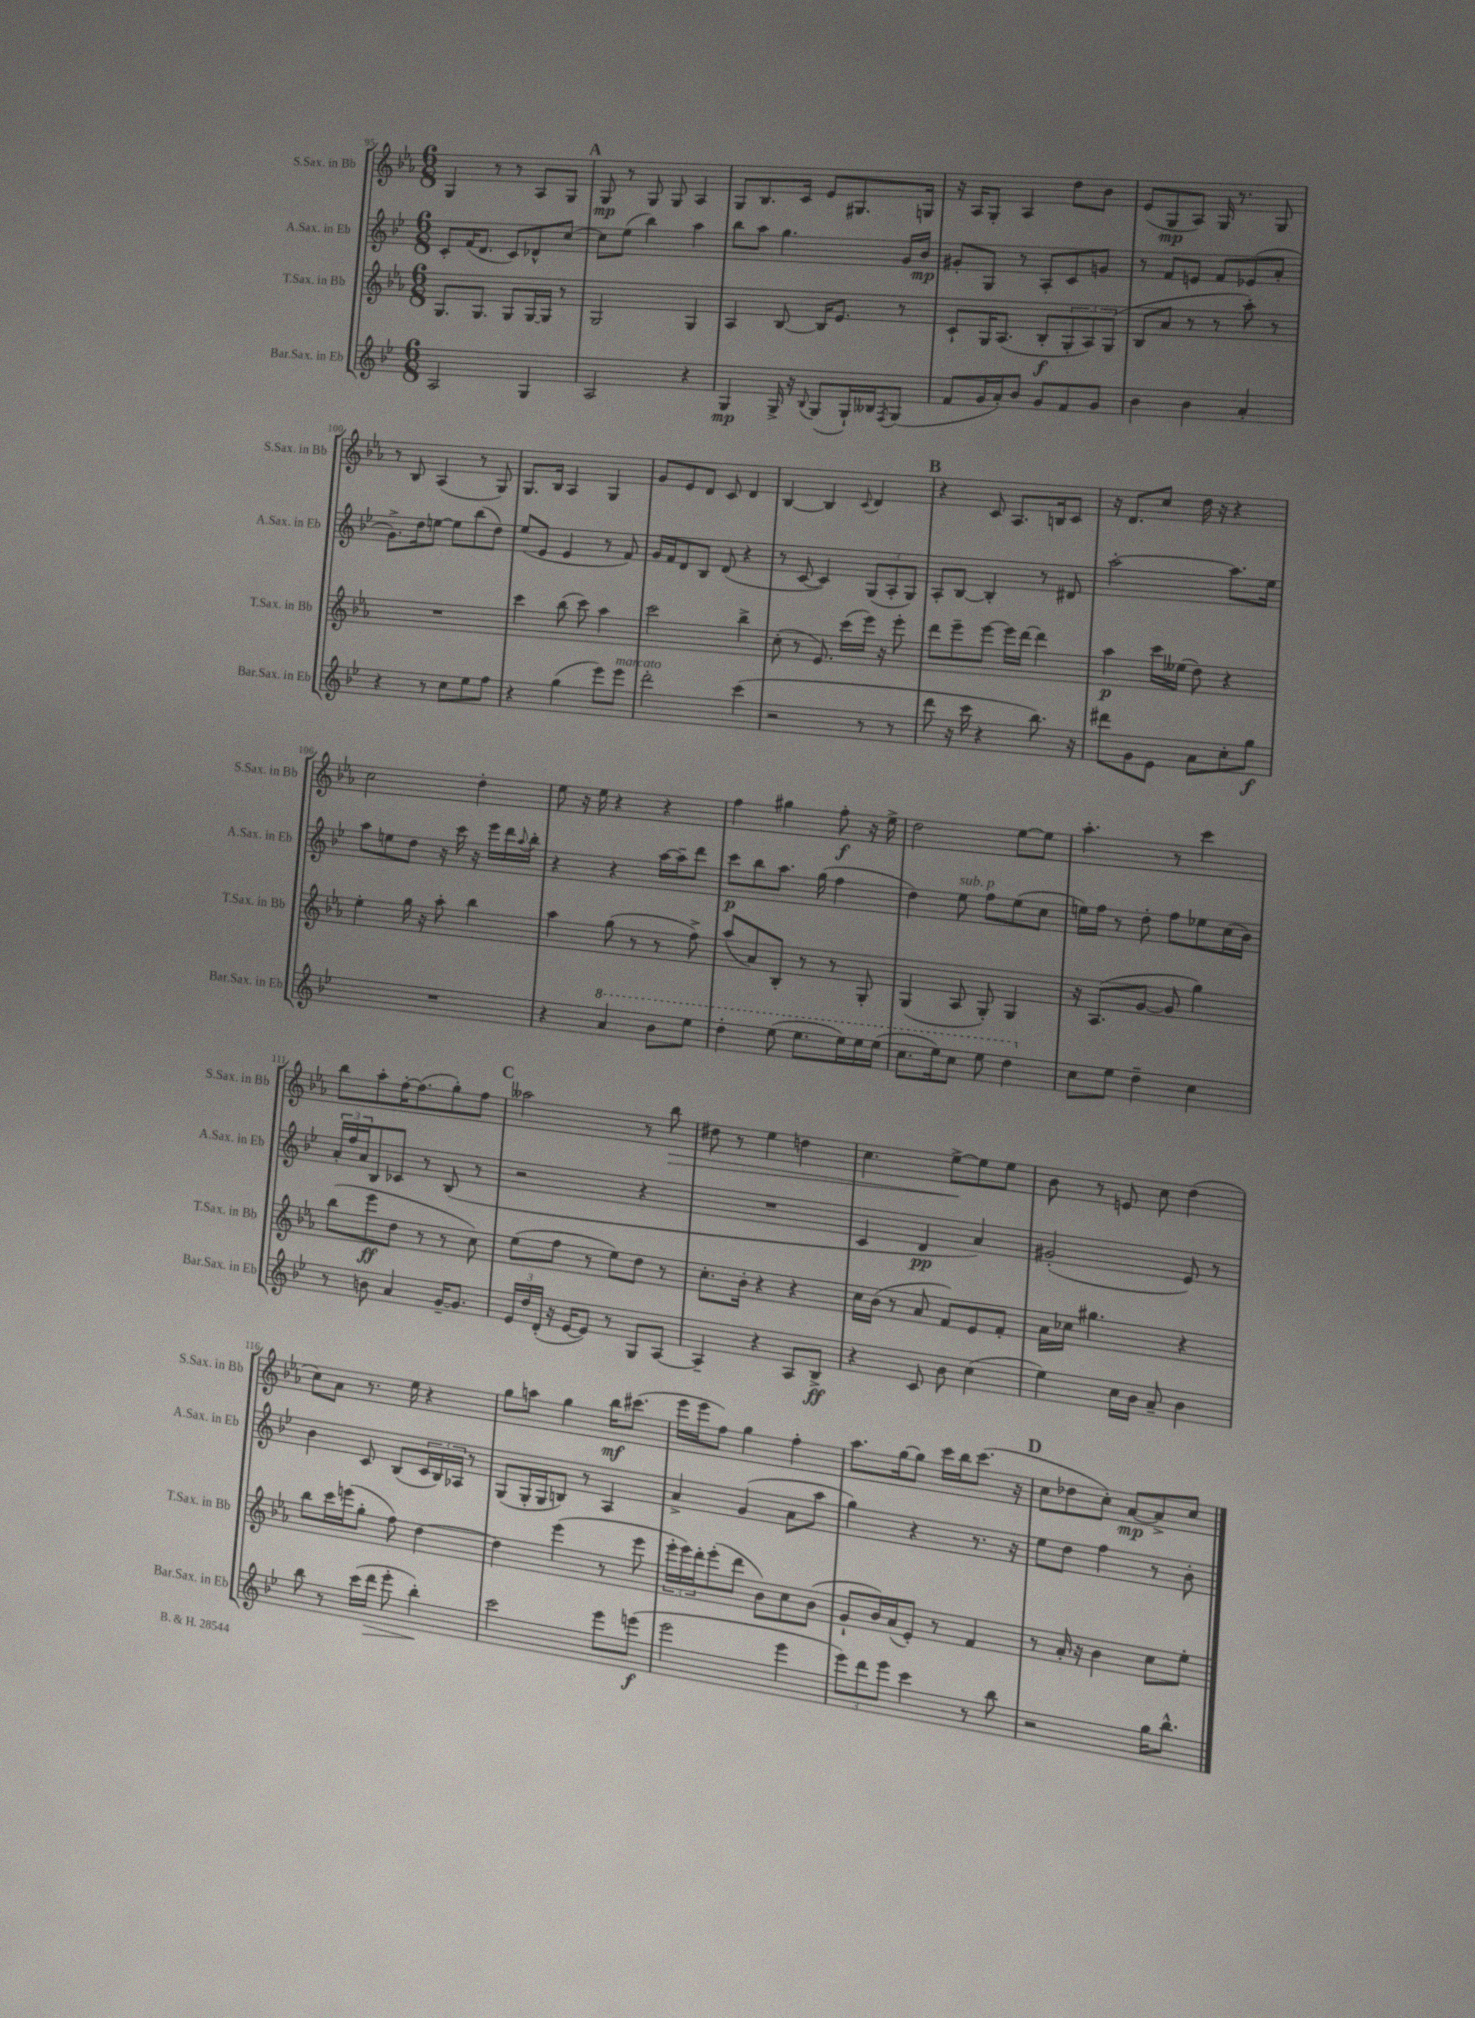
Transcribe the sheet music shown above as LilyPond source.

<<
\new StaffGroup <<
\new Staff = "s0" \with { instrumentName = "S.Sax. in Bb" shortInstrumentName = "S.Sax. in Bb" } {
    \clef treble \key ees \major \numericTimeSignature \time 6/8
    g4 r8 r8 aes8 g8 |
    \mark \markup { \bold "A" } g8\mp r8 g8 g8 aes4 |
    g8 bes8. c'16 ees'8 gis8. g16 |
    r16 aes16 g8-. aes4 d''8 bes'8 |
    ees'8( g8\mp aes8) g16 r8. g8 |
    r8 bes8 aes4( r8 g8) |
    g8. bes16 aes4 g4 |
    g'8 ees'8 d'8 c'8 d'4 |
    bes4~ bes4 \appoggiatura { c'8 } d'4 |
    \mark \markup { \bold "B" } r4 c'8 aes8. b16 c'8 |
    r16 d'8. c''8 d''16 r16 r4 |
    c''2 d''4-. |
    ees''8 r16 ees''16 r4 r4 |
    f''4 gis''4 f''8-.\f r16 ees''16-> |
    d''2 ees''8~ ees''8 |
    aes''4.-. r8 c'''4 |
    bes''8 aes''8-. f''16~-. f''8.( g''8-.) f''8 |
    \mark \markup { \bold "C" } aeses''2 r8 bes''8\> |
    dis''8 r8 ees''4 d''4 |
    c''4. ees''8~->\! ees''8 ees''8 |
    bes'8 r8 e'8 c''8 d''4( |
    c''8) aes'8 r8. ees''16 r4 |
    g''8 a''8 g''4 bes''16\mf cis'''8.( |
    ees'''16 ees'''16 f''8) g''4 f''4-. |
    aes''8. g''16~ g''8 c'''16 bes''16 c'''8.( r16 |
    \mark \markup { \bold "D" } c''8 des''8 c''8-.) aes'8~\mp aes'8-> c''8 \bar "|." |
}
\new Staff = "s1" \with { instrumentName = "A.Sax. in Eb" shortInstrumentName = "A.Sax. in Eb" } {
    \clef treble \key bes \major \numericTimeSignature \time 6/8
    c'8-. f'16( d'8. c'8) des'8-^ c''8~ |
    \mark \markup { \bold "A" } c''8 ees''8( bes''4) a''4 |
    bes''8 a''8 g''4. g'16 bes'16\mp |
    gis'8-. g8 r8 a8-. c'8 g'8 |
    r8 f'8 e'8 f'8 ees'8( a'8-. |
    g'8.->) d''16 e''8~ e''8 bes''8( d''8) |
    ees''8( ees'8 ees'4 r8 f'8) |
    g'16 f'16 d'8 bes8 d'8( r4 |
    r8 c'8~ c'4) \tuplet 3/2 { g8( a8-. g8) } |
    \mark \markup { \bold "B" } a8-. bes8~ bes4-. r8 dis'8 |
    a''2~-. a''8. ees''16 |
    a''8 e''8 d''8 r16 c'''16 r16 ees'''16 d'''16 \appoggiatura { a''8 } bes''16-. |
    r4 r4 a''16~ a''16-- d'''8 |
    c'''8\p bes''8 a''8. g''16( f''4 |
    d''4) ees''8^\markup { \italic "sub. p" } f''8 ees''8( c''8 |
    e''16) f''16 r8 d''8-. f''8 ees''8 c''16( bes'16) |
    \tuplet 3/2 { a'16-. f''16 a'16 } bes8 ces'8 r8 bes8( r8 |
    \mark \markup { \bold "C" } r2 r4 |
    R2. |
    c'4 d'4\pp a'4) |
    gis'2-.( ees'8) r8 |
    bes'4 c'8 bes8( \tuplet 3/2 { c'16 bes16) aes16 } r8 |
    g8( g16-. g16 b8) r8 a4 |
    a'4-> g'4( a'8 a''8 |
    g''4) r4 r8. r16 |
    \mark \markup { \bold "D" } ees''8 d''8 f''4 r8 bes'8-. \bar "|." |
}
\new Staff = "s2" \with { instrumentName = "T.Sax. in Bb" shortInstrumentName = "T.Sax. in Bb" } {
    \clef treble \key ees \major \numericTimeSignature \time 6/8
    g8. g8. g8 g16~ g16 r8 |
    \mark \markup { \bold "A" } g2 g4 |
    aes4 bes8~ bes16 ees'8. r8 |
    c'8-! g16 aes8.( bes8-.\f \tuplet 3/2 { g8-. aes8) g8( } |
    bes8 aes'8 r8 r8 aes''8-.) r8 |
    R2. |
    c'''4 bes''8( c'''8) aes''4 |
    c'''2 bes''4-> |
    c''8-.( r8 ees'8.) c'''16( ees'''16) r16 ees'''8-. |
    \mark \markup { \bold "B" } d'''8 ees'''8-- ees'''8~ ees'''16 d'''16~ d'''4 |
    aes''4\p c'''16 eeses''16( d''8) r4 |
    ees''4-. g''16 r16 aes''8-. bes''4 |
    aes''4 g''8( r8 r8 f''8->) |
    aes''8( aes'8) bes8-. r8 r8 g8-. |
    g4( aes8 g8-.) g4 |
    r16 aes8.( g'8~ g'8 g''4) |
    bes''8( ees'''8\ff d''8 r8 r8 c''8) |
    \mark \markup { \bold "C" } ees''8( f''8 r8 ees''8) d''8 r8 |
    c''8.-. bes'16-. r4 r4 |
    c''16 bes'16( r8 aes'8 f'8) ees'8 f'8-. |
    aes'16 ces''16 gis''4. r4 |
    bes''8 c'''16 e'''16( g''8-. f''8) d''4~ |
    d''4 ees'''4( r8 ees'''8 |
    \tuplet 3/2 { ees'''16-. ees'''16) d'''16-. } ees'''8-.( d'''8 bes'8) c''8 bes'8( |
    g'8-! bes'16) aes'16( ees'8-.) r8 f'4 |
    \mark \markup { \bold "D" } r8 aes'16-. r16 bes'4 c''8 ees''8-. \bar "|." |
}
\new Staff = "s3" \with { instrumentName = "Bar.Sax. in Eb" shortInstrumentName = "Bar.Sax. in Eb" } {
    \clef treble \key bes \major \numericTimeSignature \time 6/8
    a2 g4 |
    \mark \markup { \bold "A" } a2 r4 |
    g4\mp g16-> r16 \appoggiatura { bes8 } g8( g16-!) beses16 \acciaccatura { f8 } g8( |
    f'8 g'16 a'16-.) bes'8 g'8 f'8 g'8 |
    bes'4 bes'4 a'4-. |
    r4 r8 c''8 ees''8 f''8 |
    r4 g''4( ees'''8) ees'''8^\markup { \italic "marcato" } |
    d'''2-. c'''4( |
    r2 r8 r8 |
    \mark \markup { \bold "B" } d'''8 r16 c'''16 r4 bes''8.) r16 |
    dis'''8 g'8 ees'8 a'8 c''8-. g''8\f |
    R2. |
    r4 \ottava #1 a''4 bes''8 ees'''8 |
    d'''4-. ees'''8( ees'''8. ees'''16) ees'''16 ees'''16( |
    c'''8. ees'''16) c'''8 ees'''8 d'''4 \ottava #0 |
    c''8 ees''8 d''4-- c''4 |
    r8 b'8 a'4 g'16~-- g'8. |
    \mark \markup { \bold "C" } \tuplet 3/2 { ees'16 d''16 d'16-.( } r16 ees'16~ ees'8) r8 g8 a8~ |
    a4-- r4 a8 bes8->\ff |
    r4 c'8 bes'8 c''4( |
    ees''4) c''16 bes'16 a'8-- bes'4 |
    bes''8 r8 c'''16( d'''16\> ees'''8-. bes''4-.\!) |
    c'''2 ees'''8 e'''8\f( |
    ees'''2 ees'''4 |
    \tuplet 3/2 { ees'''8) d'''8 ees'''8 } c'''4 r8 bes''8 |
    \mark \markup { \bold "D" } r2 g''16 bes''8.-^ \bar "|." |
}
>>
>>
\layout { \context { \Score currentBarNumber = #95 } }
